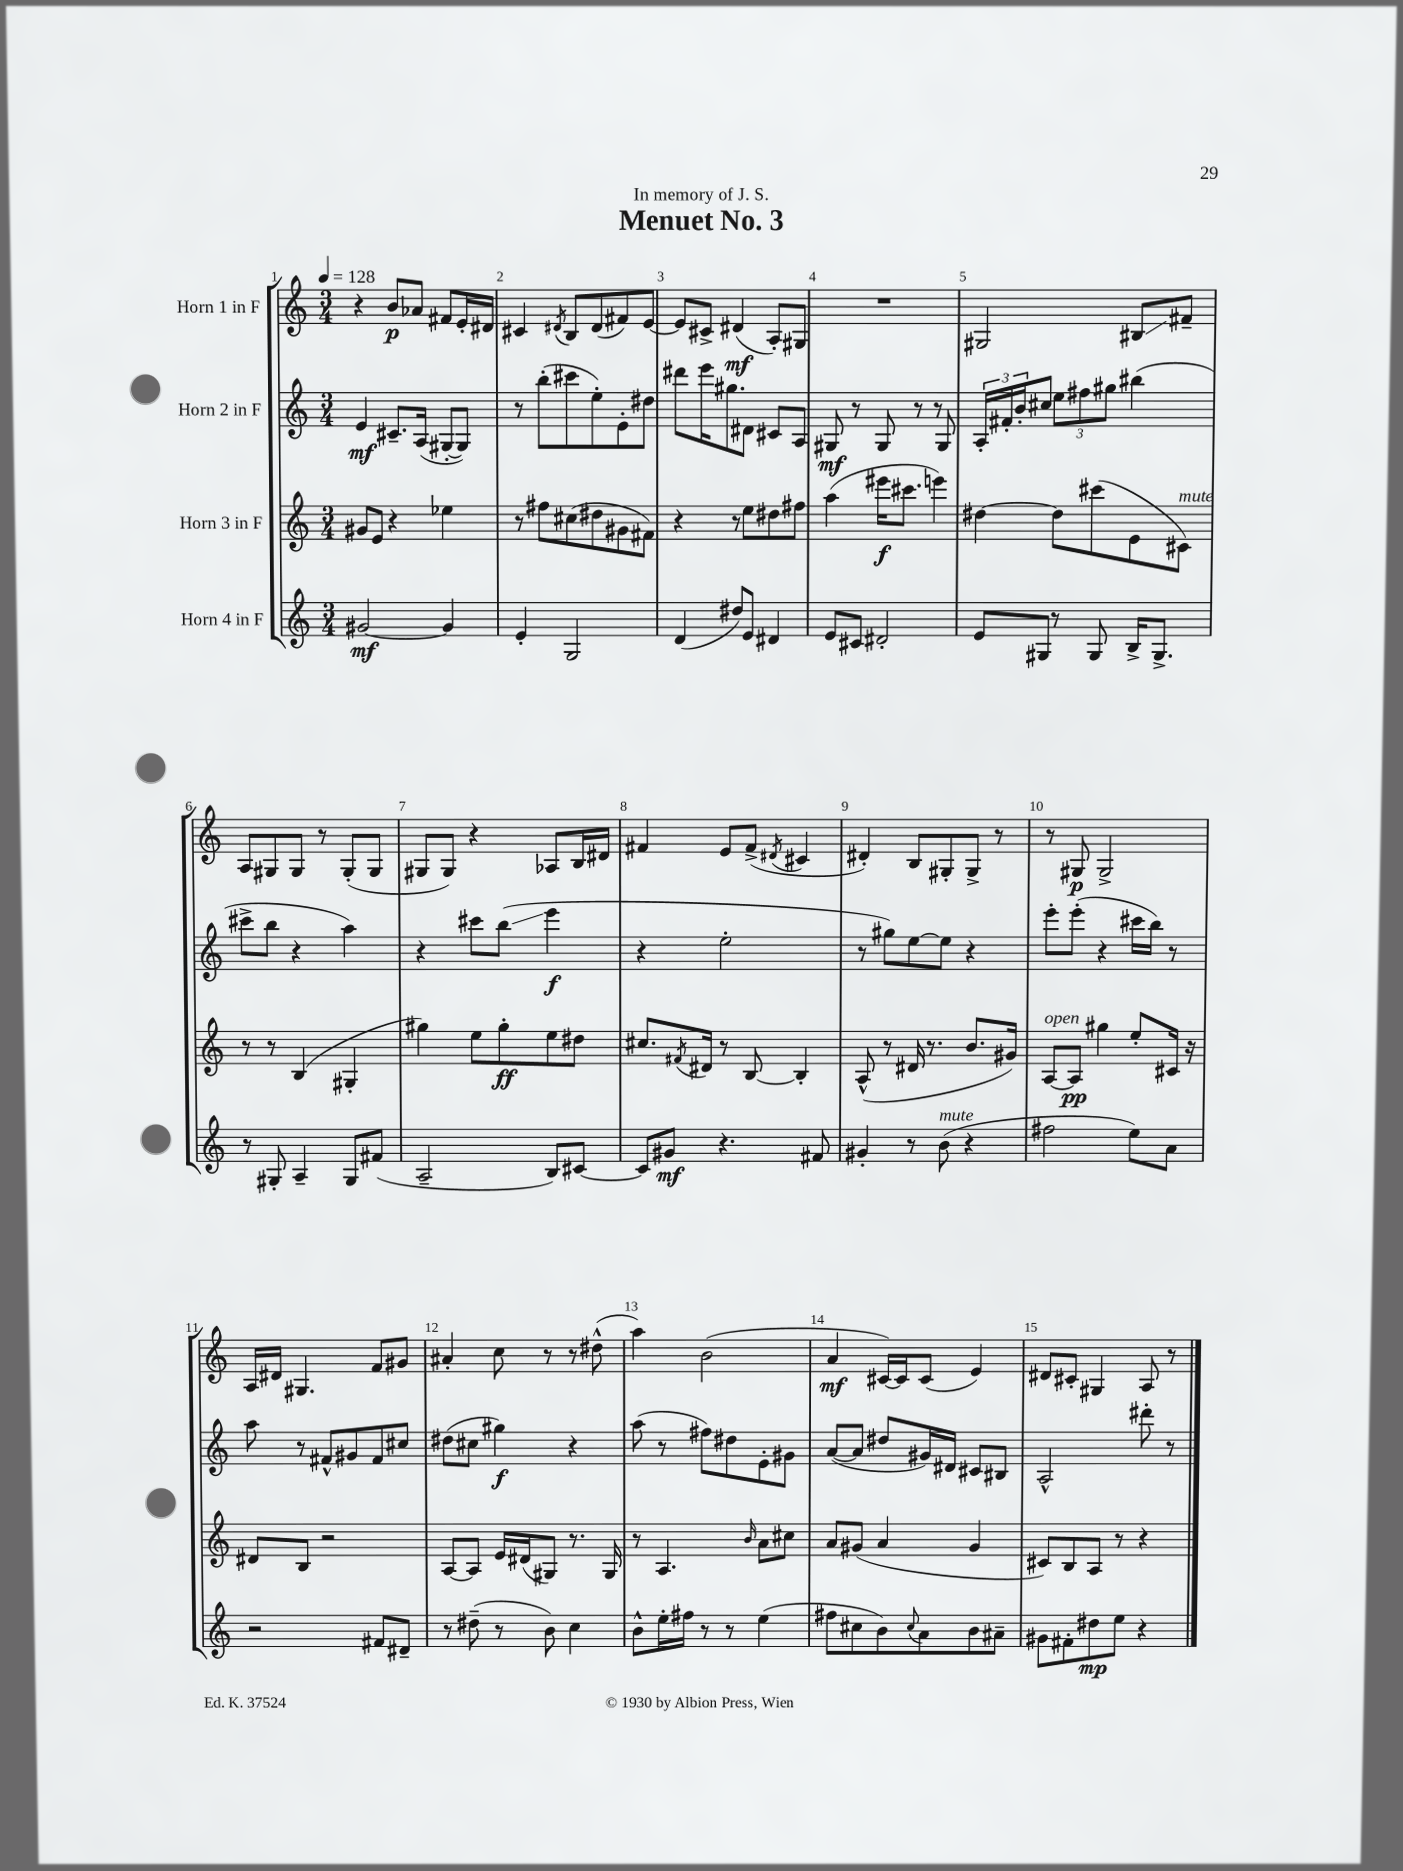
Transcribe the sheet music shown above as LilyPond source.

\header { title = "Menuet No. 3" dedication = "In memory of J. S." }
<<
\new StaffGroup <<
\new Staff = "s0" \with { instrumentName = "Horn 1 in F" } {
    \clef treble \key c \major \numericTimeSignature \time 3/4 \tempo 4 = 128
    r4 b'8\p aes'8 fis'8 e'16-. dis'16 |
    cis'4 \acciaccatura { dis'8 } b8 dis'8( fis'8) e'8~ |
    e'8 cis'8-> dis'4\mf( a8-.) gis8 |
    R2. |
    gis2 bis8\glissando fis'8-- |
    a8 gis8 gis8 r8 gis8-.( gis8 |
    gis8 gis8) r4 aes8 b16 dis'16 |
    fis'4 e'8 fis'8->( \acciaccatura { dis'8 } cis'4 |
    dis'4-.) b8 gis8-. gis8-> r8 |
    r8 gis8\p gis2-> |
    a16 dis'16 gis4. f'8 gis'8 |
    ais'4-. c''8 r8 r8 dis''8-^( |
    a''4) b'2( |
    a'4\mf cis'16~) cis'16 cis'8( e'4) |
    dis'8 cis'8-. gis4 a8 r8 \bar "|." |
}
\new Staff = "s1" \with { instrumentName = "Horn 2 in F" } {
    \clef treble \key c \major \numericTimeSignature \time 3/4
    e'4\mf cis'8.-- a16( gis8~-. gis8) |
    r8 b''8-.( cis'''8 e''8-.) e'8-. dis''8 |
    dis'''8 e'''16 gis''8. dis'8 cis'8 a8 |
    gis8\mf r8 gis8 r8 r8 gis8 |
    \tuplet 3/2 { a16-. fis'16-. b'16-. } cis''8 \tuplet 3/2 { e''8 fis''8 gis''8 } bis''4( |
    cis'''8-> b''8 r4 a''4) |
    r4 cis'''8 b''8\glissando( e'''4\f |
    r4 e''2-. |
    r8 gis''8) e''8~ e''8 r4 |
    e'''8-. e'''8-.( r4 cis'''16 b''16) r8 |
    a''8 r8 fis'8-^ gis'8 fis'8 cis''8 |
    dis''8( cis''8 gis''4\f) r4 |
    a''8( r8 fis''8) dis''8 e'8-. gis'8 |
    a'8~( a'8 dis''8 gis'16) dis'16 cis'8 bis8 |
    a2-^ dis'''8-. r8 \bar "|." |
}
\new Staff = "s2" \with { instrumentName = "Horn 3 in F" } {
    \clef treble \key c \major \numericTimeSignature \time 3/4
    gis'8 e'8 r4 ees''4 |
    r8 fis''8 cis''8( dis''8 gis'8 fis'8) |
    r4 r8 e''8 dis''8 fis''8 |
    a''4( eis'''16\f cis'''8. e'''4) |
    dis''4~ dis''8 cis'''8( e'8 cis'8^\markup { \italic "mute" }) |
    r8 r8 b4( gis4-. |
    gis''4) e''8 gis''8-.\ff e''8 dis''8 |
    cis''8. \acciaccatura { fis'8 } dis'16 r8 b8~ b4-. |
    a8-^( r8 dis'16 r8. b'8. gis'16) |
    a8~^\markup { \italic "open" } a8\pp gis''4 e''8-. cis'16 r16 |
    dis'8 b8 r2 |
    a8~ a8 e'16 dis'16( gis8) r8. gis16 |
    r8 a4. \grace { b'16 } a'8 cis''8 |
    a'8 gis'8( a'4 gis'4 |
    cis'8) b8 a8 r8 r4 \bar "|." |
}
\new Staff = "s3" \with { instrumentName = "Horn 4 in F" } {
    \clef treble \key c \major \numericTimeSignature \time 3/4
    gis'2~\mf gis'4 |
    e'4-. g2 |
    d'4( dis''8) e'8 dis'4 |
    e'8 cis'8 dis'2-. |
    e'8 gis8 r8 gis8 b16-> gis8.-> |
    r8 gis8-. a4-- gis8 fis'8( |
    a2-- b8) cis'8~ |
    cis'8 gis'8\mf r4. fis'8 |
    gis'4-. r8 b'8^\markup { \italic "mute" }( r4 |
    fis''2 e''8) a'8 |
    r2 fis'8 dis'8-- |
    r8 dis''8--( r8 b'8) c''4 |
    b'8-^ e''16-. fis''16 r8 r8 e''4( |
    fis''8 cis''8 b'8) \appoggiatura { cis''8 } a'8 b'8 ais'8-- |
    gis'8 fis'8-. dis''8\mp e''8 r4 \bar "|." |
}
>>
>>
\layout { \context { \Score \override BarNumber.break-visibility = ##(#f #t #t) barNumberVisibility = #all-bar-numbers-visible } }
